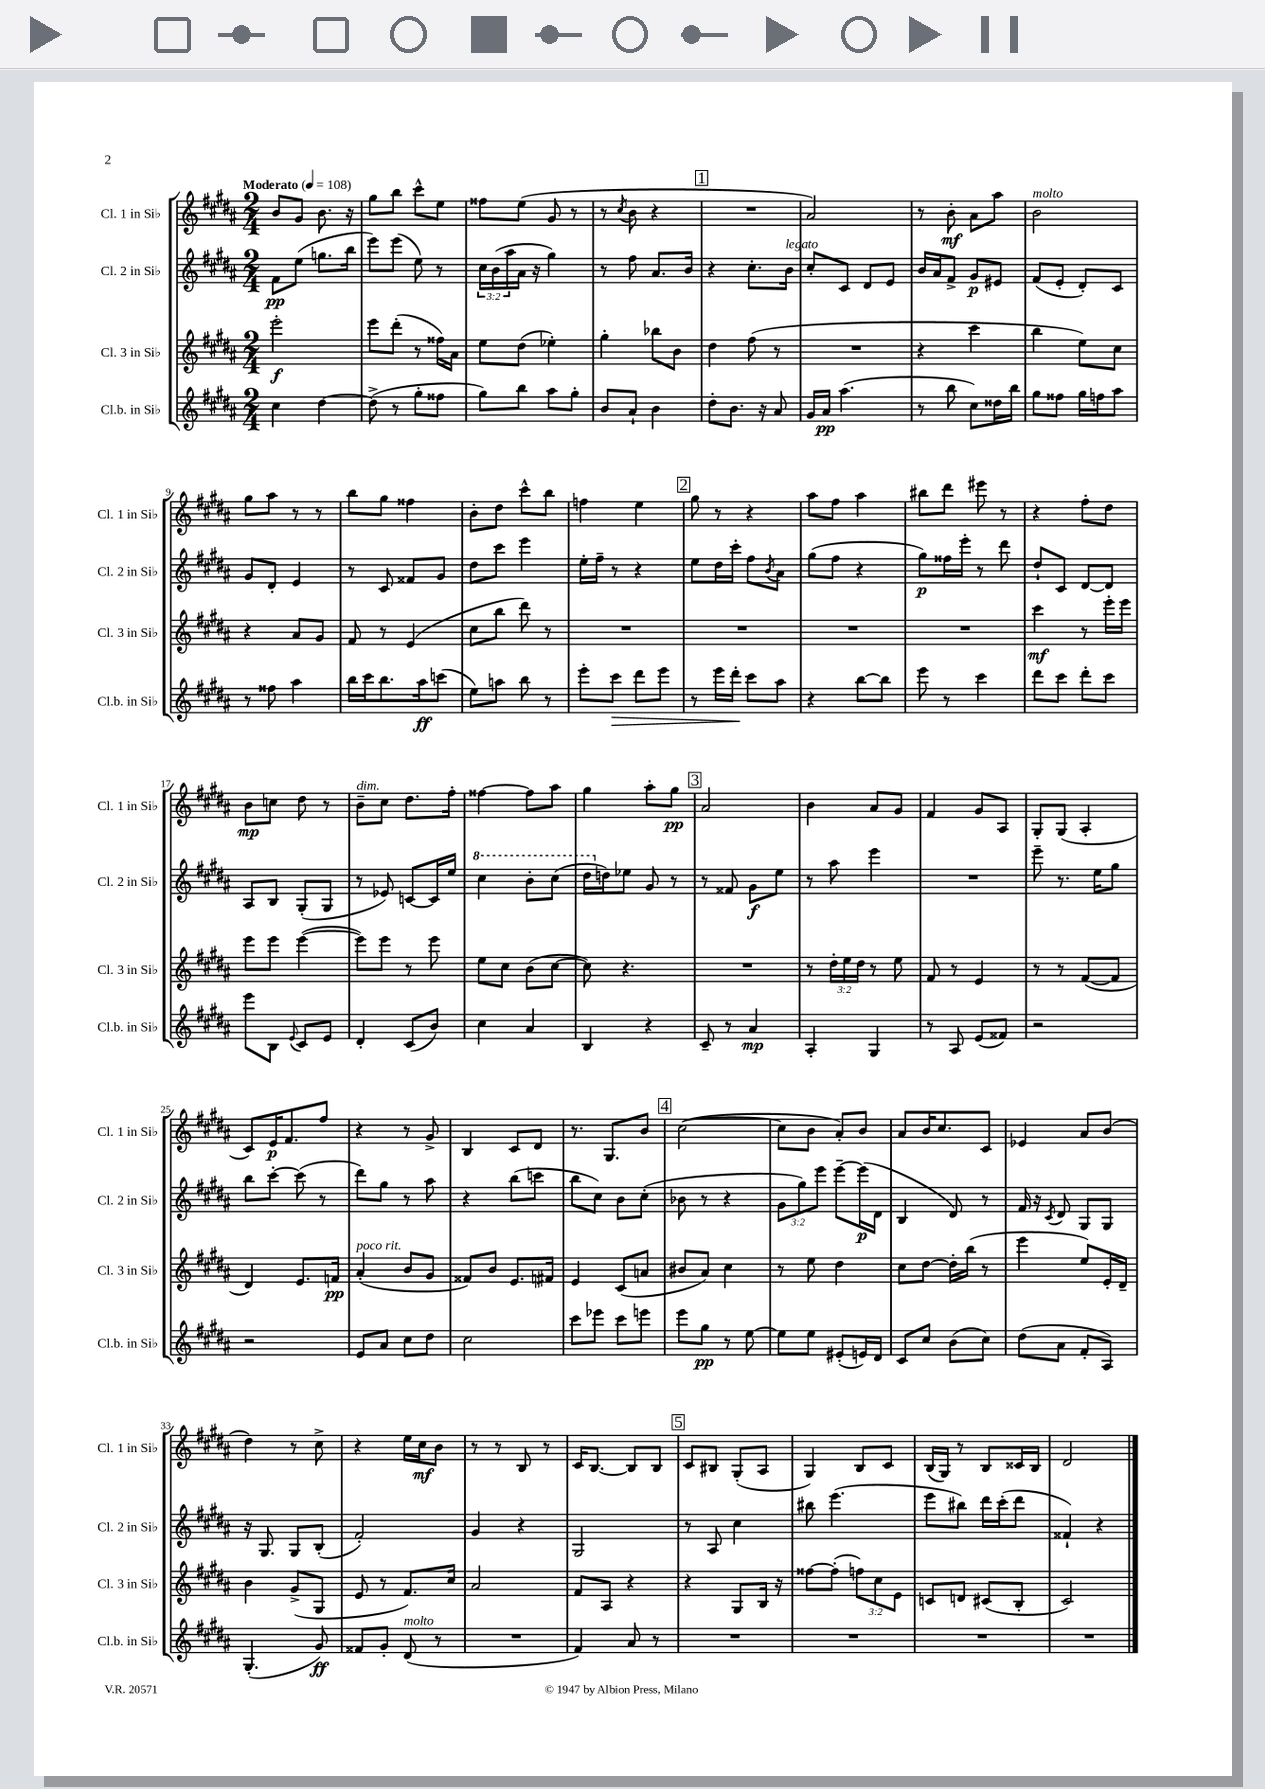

**kern	**kern	**kern	**kern
*staff4	*staff3	*staff2	*staff1
*clefG2	*clefG2	*clefG2	*clefG2
*k[f#c#g#d#a#]	*k[f#c#g#d#a#]	*k[f#c#g#d#a#]	*k[f#c#g#d#a#]
*M2/4	*M2/4	*M2/4	*M2/4
*MM108	*MM108	*MM108	*MM108
4cc#\	2eee'\	8f#\L	8b/L
.	.	(8ee\J	8g#/J
[4dd#\	.	8.gg\L	8.b\
.	.	16bb\Jk	16r
=	=	=	=
(8dd#^\]	8eee\L	8eee\L)	8gg#\L
8r	(8ddd#'\J	(8eee\J	8bb\J
8gg#'\L	8r	8ee\)	8ccc#^^\L
8ff##\J	16ff##\LL)	8r	8ee\J
.	16a#\JJ	.	.
=	=	=	=
8gg#\L)	8ee\L	24cc#\LL	8ff##\L
.	.	(24b\	.
.	.	24aa#\	.
8bb\J	(8dd#\J	16a#\JJ	(8ee\J
.	.	16r	.
8aa#\L	4ee-'\)	4gg#\)	8g#/
8gg#'\J	.	.	8r
=	=	=	=
8b/L	4gg#'\	8r	8r
.	.	.	8qcc#/
8a#`/J	.	8ff#\	8b\
4b\	8bb-\L	8.a#/L	4r
.	8b\J	.	.
.	.	16b/Jk	.
=	=	=	=
8dd#'\L	4dd#\	4r	2r
8.b\J	.	.	.
.	(8ff#\	8.cc#'\L	.
16r	.	.	.
8a#/	8r	.	.
.	.	16b\Jk	.
=	=	=	=
16g#/LL	2r	8cc#'/L	2a#/)
16a#/JJ	.	.	.
(4.aa#\	.	8c#/J	.
.	.	8d#/L	.
.	.	8e/J	.
=	=	=	=
8r	4r	16b/LL	8r
.	.	16a#/J	.
8bb\	.	8f#^/J	8b'\
8cc#\L)	4ccc#\	8g#/L	8a#\L
16dd##\L	.	8e#/J	8aa#\J
16bb\JJ	.	.	.
=	=	=	=
8gg#\L	4bb\	(8f#/L	2b\
8ff##\J	.	8e'/J	.
16gg#\LL	8ee\L)	8d#'/L)	.
16ff\J	.	.	.
8aa#\J	8cc#\J	8c#/J	.
=	=	=	=
8r	4r	8g#/L	8gg#\L
8ff##\	.	8d#'/J	8aa#\J
4aa#\	8a#/L	4e/	8r
.	8g#/J	.	8r
=	=	=	=
16bb\LL	8f#/	8r	8bb\L
16ccc#\J	.	.	.
8.bb\	8r	8c#/	8gg#\J
.	(4e/	8f##/L	4ff##\
16aa#\k	.	.	.
(8ccc\J	.	8g#/J	.
=	=	=	=
8ee\L)	8cc#\L	8dd#\L	8b'\L
8aa\J	8bb\J	8ccc#\J	8dd#\J
8bb\	8ddd#\)	4eee\	8ccc#^^\L
8r	8r	.	8bb\J
=	=	=	=
8eee'\L	2r	16ee'\LL	4ff\
.	.	16ff#~\JJ	.
8ccc#\J	.	8r	.
8ddd#\L	.	4r	4ee\
8eee\J	.	.	.
=	=	=	=
8r	2r	8ee\L	8gg#\
16eee\LL	.	16dd#\L	8r
16ddd#'\JJ	.	16ccc#'\JJ	.
8ccc#\L	.	8ff#\L	4r
.	.	8qb/	.
8aa#\J	.	8a#\J	.
=	=	=	=
4r	2r	(8gg#\L	8aa#\L
.	.	8ff#\J	8ff#\J
[8bb\L	.	4r	4aa#\
8bb\]J	.	.	.
=	=	=	=
8eee\	2r	8gg#\L)	8bb#\L
8r	.	16ff##\L	8ddd#\J
.	.	16eee'\JJ	.
4ccc#\	.	8r	8eee#\
.	.	8ddd#\	8r
=	=	=	=
8ddd#\L	4ccc#\	8dd#`/L	4r
8ccc#\J	.	8c#/J	.
8ddd#'\L	8r	[8d#/L	8ff#'\L
8ccc#\J	16eee'\LL	8d#/]J	8dd#\J
.	16eee\JJ	.	.
=	=	=	=
8eee\L	8eee\L	8A#/L	8b\L
8B\J	8eee\J	8B/J	8cc\J
8qqe/	.	.	.
8c#/L	([4eee\	(8G#'/L	8dd#\
8e/J	.	8G#/J	8r
=	=	=	=
4d#'/	8eee\]L)	8r	8b~\L
.	8eee\J	8e-/)	8cc#\J
(8c#/L	8r	[8c/L	8.dd#\L
8b/J)	8eee\	16c/]L	.
.	.	16ee/JJ	16ff#'\Jk
=	=	=	=
4cc#\	8ee\L	4ccc#\	[4ff##\
.	8cc#\J	.	.
4a#/	(8b\L	8bb'\L	8ff##\]L
.	[8cc#\J	(8ccc#\J	8aa#\J
=	=	=	=
4B/	8cc#\])	16ddd#\LL	4gg#\
.	.	16dd\J)	.
.	4.r	8ee-\J	.
4r	.	8g#/	8aa#'\L
.	.	8r	8gg#\J
=	=	=	=
8c#~/	2r	8r	2a#/
8r	.	8f##/	.
4a#/	.	8g#\L	.
.	.	8ee\J	.
=	=	=	=
4A#'/	8r	8r	4b\
.	24dd#'\LL	8aa#\	.
.	24ee\	.	.
.	24dd#\JJ	.	.
4G#/	8r	4eee\	8a#/L
.	8ee\	.	8g#/J
=	=	=	=
8r	8f#/	2r	4f#/
8A#/	8r	.	.
(8e/L	4e/	.	8g#/L
8f##/J)	.	.	8A#/J
=	=	=	=
2r	8r	8eee~\	8G#'/L
.	8r	8.r	(8G#/J
.	([8f#/L	.	4A#'/
.	.	16ee\LK	.
.	8f#/]J	8gg#\J	.
=	=	=	=
2r	4d#/)	8bb\L	8c#/L)
.	.	[8ccc#'\J	16e/K
.	.	.	8.f#/
.	8.e/L	(8ccc#\]	.
.	.	8r	8ff#/J
.	16f/Jk	.	.
=	=	=	=
8e/L	(4a#'/	8ddd#\L)	4r
8a#/J	.	8gg#\J	.
8cc#\L	8b/L	8r	8r
8dd#\J	8g#/J	8aa#\	8g#^/
=	=	=	=
2cc#\	8f##/L)	4r	4B/
.	8b/J	.	.
.	8.e/L	(8bb\L	8c#/L
.	.	8ccc\J	8d#/J
.	16f#/Jk	.	.
=	=	=	=
8ccc#\L	4e/	8bb\L	8.r
8eee-\J	.	8cc#\J)	.
.	.	.	8.G#/L
8ccc#\L	(8c#/L	8b\L	.
8eee\J	8a/J	(8cc#'\J	8b/J
=	=	=	=
8eee\L	8b#/L	8b-\	([2cc#\
8gg#\J	8a#/J)	8r	.
8r	4cc#\	4r	.
[8ee\	.	.	.
=	=	=	=
8ee\]L	8r	12g#\L	8cc#\]L
.	.	12gg#\)	.
8ee\J	8ee\	.	8b\J
.	.	12eee\J	.
(8e#'/L	4dd#\	[8eee~\L	8a#'/L)
16e/L)	.	(16eee\]L	8b/J
16d#/JJ	.	16d#\JJ	.
=	=	=	=
8c#/L	8cc#\L	4B/	8a#/L
8cc#/J	[8dd#\J	.	16b/K
.	.	.	8.cc#/
(8b\L	16dd#'\]LL	8d#/)	.
.	(16bb\JJ	.	.
8cc#\J)	8r	8r	8c#/J
=	=	=	=
(8dd#\L	4eee\	16f#/	4e-/
.	.	16r	.
.	.	8qc#/	.
8a#\J	.	8d#/	.
8f#'/L	8ee/L)	8G#/L	8a#/L
8A#/J)	16e'/L	8G#/J	(8b/J
.	16d#~/JJ	.	.
=	=	=	=
(4.G#'/	4b\	16r	4dd#\)
.	.	8.G#/	.
.	(8g#^/L	8G#/L	8r
8g#/)	8G#/J	(8B'/J	8cc#^\
=	=	=	=
8f##/L	8e/	2f#'/)	4r
8g#'/J	8r	.	.
(8d#/	8.f#/L)	.	16ee\LL
.	.	.	16cc#\J
8r	.	.	8b\J
.	16cc#/Jk	.	.
=	=	=	=
2r	2a#/	4g#/	8r
.	.	.	8r
.	.	4r	8B/
.	.	.	8r
=	=	=	=
4f#/)	8f#/L	2G#/	16c#/LK
.	.	.	[8.B/J
.	8A#/J	.	.
8a#/	4r	.	8B/]L
8r	.	.	8B/J
=	=	=	=
2r	4r	8r	8c#/L
.	.	8A#/	8B#/J
.	8G#/L	4cc#\	(8G#'/L
.	16B/Jk	.	8A#/J
.	16r	.	.
=	=	=	=
2r	[8ff##\L	8bb#\	4G#/)
.	(8ff##'\]J	(4.eee\	.
.	12ff\L)	.	8B/L
.	12cc#\	.	.
.	.	.	8c#/J
.	12e\J	.	.
=	=	=	=
2r	8c/L	8eee\L	(16B/LL
.	.	.	16G#/JJ)
.	8d/J	8bb#\J)	8r
.	(8c#/L	16ddd#\LL	8B/L
.	.	(16ccc#'\J	.
.	8B'/J	8ddd#\J	16c##/L
.	.	.	16B/JJ
=	=	=	=
2r	2c#/)	4f##`/)	2d#/
.	.	4r	.
==	==	==	==
*-	*-	*-	*-
